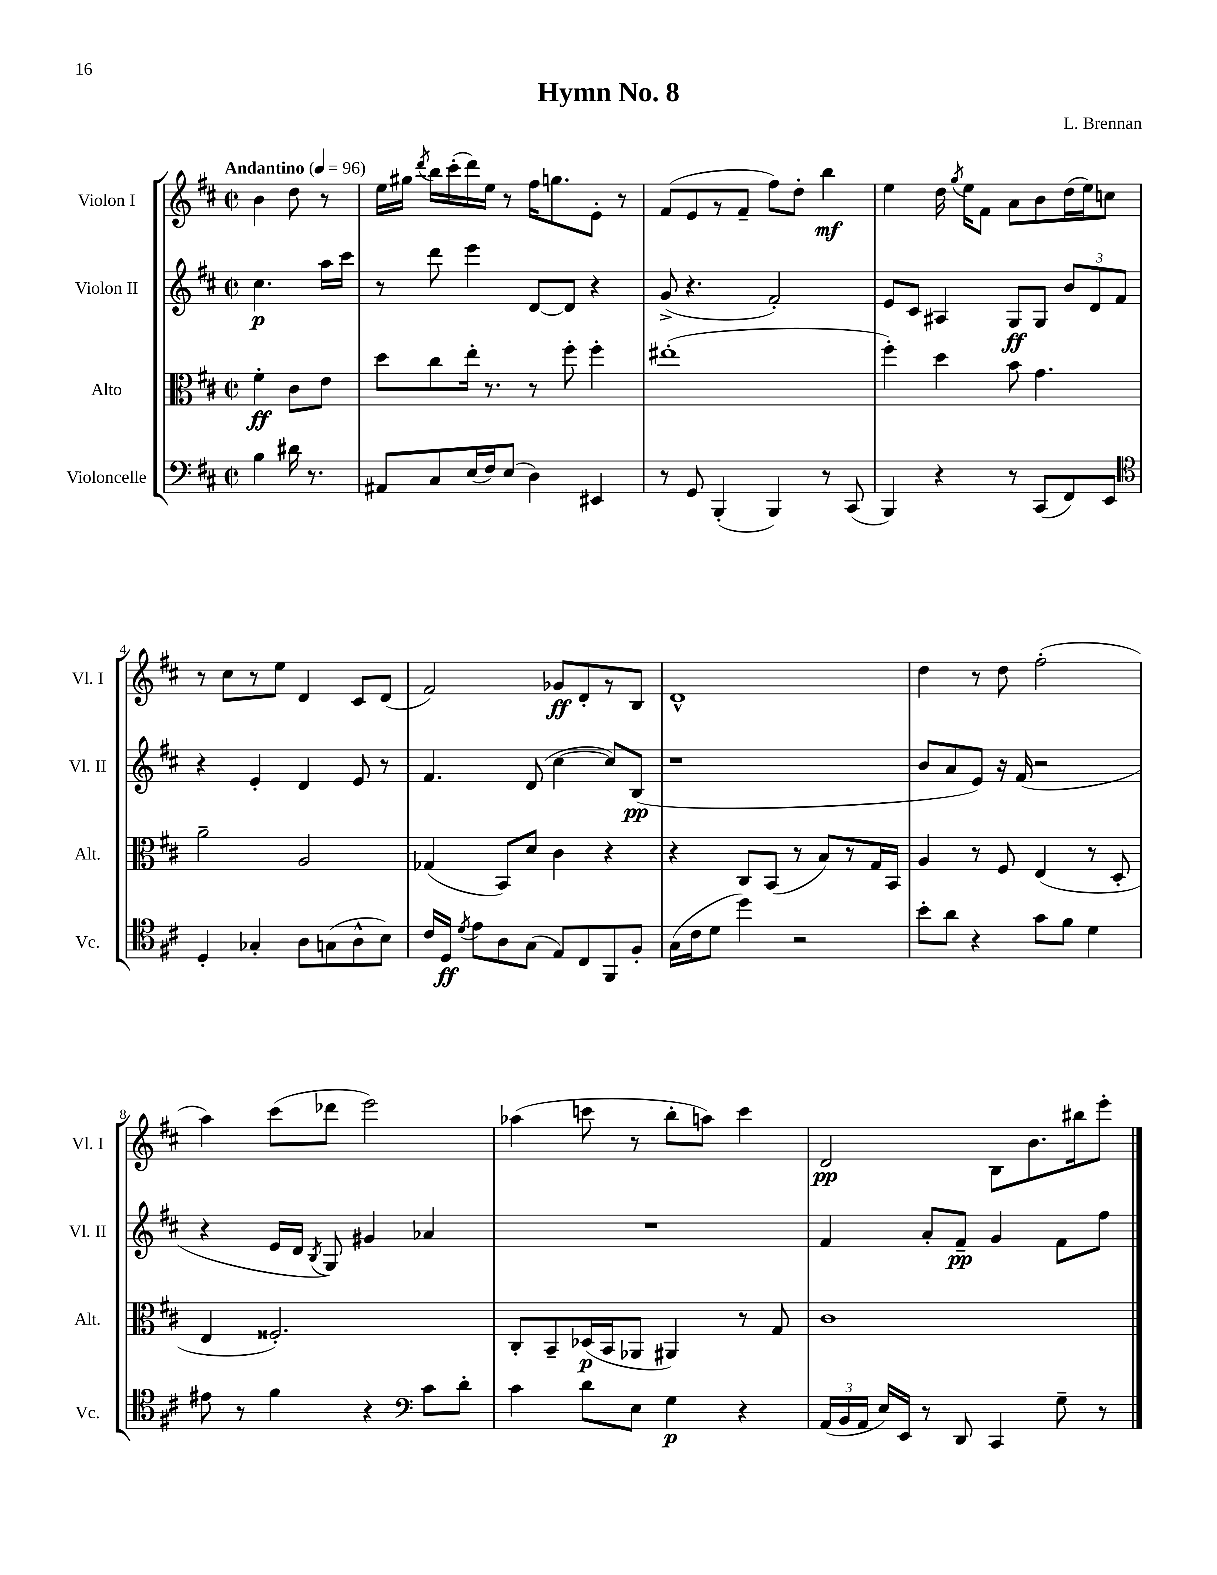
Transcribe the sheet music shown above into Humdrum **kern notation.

**kern	**kern	**kern	**kern
*staff4	*staff3	*staff2	*staff1
*clefF4	*clefC3	*clefG2	*clefG2
*k[f#c#]	*k[f#c#]	*k[f#c#]	*k[f#c#]
*M2/2	*M2/2	*M2/2	*M2/2
*met(c|)	*met(c|)	*met(c|)	*met(c|)
*MM96	*MM96	*MM96	*MM96
4B	4f#'	4.cc#	4b
16d#	8c#	.	8dd
8.r	.	.	.
.	8e	16aa	8r
.	.	16ccc#	.
=	=	=	=
8AA#	8dd	8r	16ee
.	.	.	16gg#
.	.	.	8qddd
8C#	8cc#	8ddd	16bb
.	.	.	(16ccc#'
(16E	16ee'	4eee	16ddd)
16F#)	8.r	.	16ee
(8E	.	.	8r
4D)	8r	[8d	16ff#
.	.	.	8.gg
.	8ff#'	8d]	.
4EE#	4ff#'	4r	8e'
.	.	.	8r
=	=	=	=
8r	(1ee#'	(8g^	(8f#
8GG	.	4.r	8e
(4BBB'	.	.	8r
.	.	.	8f#~
4BBB)	.	2f#')	8ff#)
.	.	.	8dd'
8r	.	.	4bb
(8CC#	.	.	.
=	=	=	=
4BBB)	4ff#')	8e	4ee
.	.	8c#	.
4r	4dd	4A#	16dd
.	.	.	8qgg
.	.	.	16ee
.	.	.	8f#
8r	8b	8G	8a
(8CC#	4.g	8G	8b
8FF#)	.	12b	(16dd
.	.	.	16ee)
.	.	12d	.
8EE	.	.	8cc
.	.	12f#	.
=	=	=	=
*clefC4	*	*	*
4D'	2a~	4r	8r
.	.	.	8cc#
4G-'	.	4e'	8r
.	.	.	8ee
8A	2A	4d	4d
(8G	.	.	.
8A^^	.	8e	8c#
8B)	.	8r	(8d
=	=	=	=
16c#	(4G-	4.f#	2f#)
16D	.	.	.
8qd	.	.	.
8e	.	.	.
8A	8BB)	.	.
(8G	8d	(8d	.
8E)	4c#	[4cc#	8g-
8C#	.	.	8d'
8FF#	4r	8cc#])	8r
8F#'	.	(8B	8B
=	=	=	=
(16G	4r	1r	1d^^
16c#	.	.	.
8d	.	.	.
4dd)	8C#	.	.
.	(8BB	.	.
2r	8r	.	.
.	8B)	.	.
.	8r	.	.
.	16G	.	.
.	16BB	.	.
=	=	=	=
8b'	4A	8b	4dd
8a	.	8a	.
4r	8r	8e)	8r
.	8F#	16r	8dd
.	.	(16f#	.
8g	(4E	2r	(2ff#'
8f#	.	.	.
4d	8r	.	.
.	8D'	.	.
=	=	=	=
8e#	4E	4r	4aa)
8r	.	.	.
4f#	2.F##')	16e	(8ccc#
.	.	16d	.
.	.	8qB	.
.	.	8G)	8ddd-
4r	.	4g#	2eee)
*clefF4	*	*	*
8c#	.	4a-	.
8d'	.	.	.
=	=	=	=
4c#	8C#'	1r	(4aa-
.	8BB~	.	.
8d	(16D-	.	8ccc
.	16BB	.	.
8E	8AA-	.	8r
4G	4AA#)	.	8bb'
.	.	.	8aa)
4r	8r	.	4ccc
.	8G	.	.
=	=	=	=
(24AA	1c#	4f#	2d
24BB	.	.	.
24AA	.	.	.
16E)	.	.	.
16EE	.	.	.
8r	.	8a'	.
8DD	.	8f#~	.
4CC#	.	4g	8B
.	.	.	8.b
8G~	.	8f#	.
.	.	.	16bb#
8r	.	8ff#	8eee'
==	==	==	==
*-	*-	*-	*-
